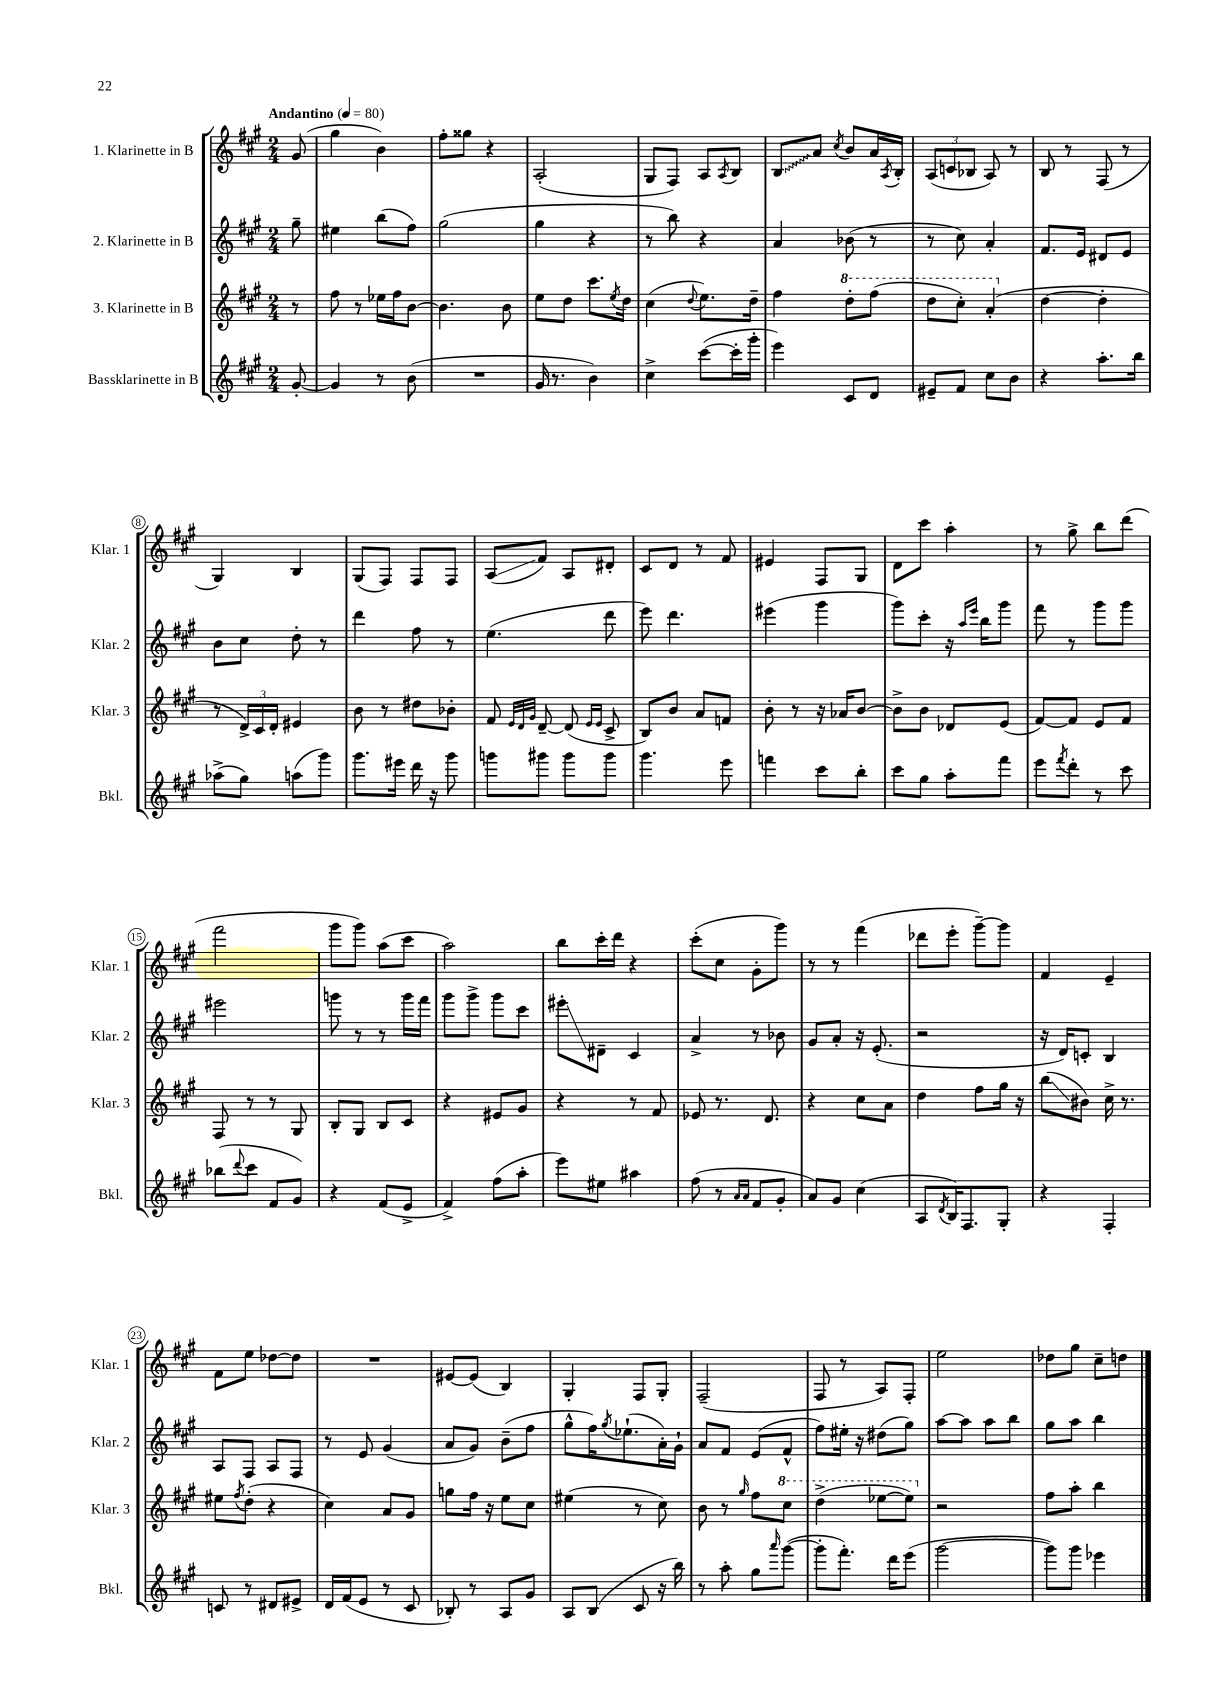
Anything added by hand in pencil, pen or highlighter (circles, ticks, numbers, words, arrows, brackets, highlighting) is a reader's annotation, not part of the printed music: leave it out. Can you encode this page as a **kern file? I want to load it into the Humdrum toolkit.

**kern	**kern	**kern	**kern
*staff4	*staff3	*staff2	*staff1
*clefG2	*clefG2	*clefG2	*clefG2
*k[f#c#g#]	*k[f#c#g#]	*k[f#c#g#]	*k[f#c#g#]
*M2/4	*M2/4	*M2/4	*M2/4
*MM80	*MM80	*MM80	*MM80
[8g#'/	8r	8gg#~\	(8g#/
=	=	=	=
4g#/]	8ff#\	4ee#\	4gg#\
.	8r	.	.
8r	16ee-\LL	(8bb\L	4b\)
.	16ff#\J	.	.
(8b\	[8b\J	8ff#\J)	.
=	=	=	=
2r	4.b\]	(2gg#\	8ff#'\L
.	.	.	8gg##\J
.	.	.	4r
.	8b\	.	.
=	=	=	=
16g#/	8ee\L	4gg#\	(2A'/
8.r	.	.	.
.	8dd\J	.	.
4b\)	8.ccc#\L	4r	.
.	8qee/	.	.
.	16dd\Jk	.	.
=	=	=	=
4cc#^\	(4cc#\	8r	8G#/L
.	.	8bb\)	8F#/J)
.	8qqdd/	.	.
([8ccc#\L	8.ee\L)	4r	8A/L
.	.	.	8qA/
16ccc#'\]L	.	.	8B/J
16ggg#'\JJ	16dd~\Jk	.	.
=	=	=	=
4eee\)	4ff#\	4a/	8B/L
.	.	.	8a/J
.	.	.	8qcc#/
8c#/L	8ddd'\L	(8b-\	8b/L
8d/J	(8fff#\J	8r	16a/L
.	.	.	8qA/
.	.	.	16B'/JJ
=	=	=	=
8e#~/L	8ddd\L	8r	(12A/L
.	.	.	12c/
8f#/J	8ccc#'\J)	8cc#\)	.
.	.	.	12B-/J
8cc#\L	(4aa'/	4a'/	8A/)
8b\J	.	.	8r
=	=	=	=
4r	[4dd\	8.f#/L	8B/
.	.	.	8r
.	.	16e/Jk	.
8.aa'\L	4dd'\]	8d#/L	(8F#/
.	.	8e/J	8r
16bb\Jk	.	.	.
=	=	=	=
(8aa-^\L	8r	8b\L	4G#/)
8gg#\J)	24d^/LL)	8cc#\J	.
.	24c#/	.	.
.	24d'/JJ	.	.
(8aa\L	4e#/	8dd'\	4B/
8ggg#\J)	.	8r	.
=	=	=	=
8.ggg#\L	8b\	4ddd\	(8G#/L
.	8r	.	8F#/J)
16eee#\Jk	.	.	.
16ddd\	8dd#\L	8ff#\	8F#/L
16r	.	.	.
8ggg#\	8b-'\J	8r	8F#/J
=	=	=	=
8ggg\L	8f#/	(4.ee\	(8A/L
.	32qqe/LLL	.	.
.	32qqd/	.	.
.	32qqg#/JJJ	.	.
8ggg#\J	[8d~/	.	8f#/J)
8ggg#\L	(8d/]	.	8A/L
.	16qqe/LL	.	.
.	16qqe/JJ	.	.
8ggg#\J	8c#^/	8ddd\	8d#'/J
=	=	=	=
4.ggg#\	8B/L)	8eee\)	8c#/L
.	8b/J	4.ddd\	8d/J
.	8a/L	.	8r
8eee\	8f/J	.	8f#/
=	=	=	=
4fff\	8b'\	(4eee#\	4e#/
.	8r	.	.
8ccc#\L	16r	4ggg#\	8F#/L
.	16a-/LK	.	.
8bb'\J	[8b/J	.	8G#/J
=	=	=	=
8ccc#\L	8b^\]L	8ggg#\L)	8d\L
8gg#\J	8b\J	8ccc#'\J	8ccc#\J
8aa'\L	8d-/L	16r	4aa'\
.	.	16qqaa/LL	.
.	.	16qqeee/JJ	.
.	.	16bb\LK	.
8fff#\J	(8e/J	8ggg#\J	.
=	=	=	=
8eee\L	[8f#/L)	8fff#\	8r
8qfff#/	.	.	.
8ddd'\J	8f#/]J	8r	8gg#^\
8r	8e/L	8ggg#\L	8bb\L
8ccc#\	8f#/J	8ggg#\J	(8ddd\J
=	=	=	=
(8bb-\L	8F#/	2eee#\	2fff#\
8qqddd/	.	.	.
8ccc#\J	8r	.	.
8f#/L	8r	.	.
8g#/J)	8G#/	.	.
=	=	=	=
4r	8B'/L	8ggg\	8ggg#\L
.	8G#/J	8r	8ggg#\J)
(8f#/L	8B/L	8r	(8aa\L
8e^/J	8c#/J	16ggg\LL	8ccc#\J
.	.	16fff#\JJ	.
=	=	=	=
4f#^/)	4r	8ggg#\L	2aa\)
.	.	8ggg#^\J	.
(8ff#\L	8e#/L	8ggg#\L	.
8aa'\J	8g#/J	8ccc#\J	.
=	=	=	=
8eee\L)	4r	8eee#'\L	8bb\L
8ee#\J	.	8d#~\J	16ccc#'\L
.	.	.	16ddd\JJ
4aa#\	8r	4c#/	4r
.	8f#/	.	.
=	=	=	=
(8ff#\	8e-/	4a^/	(8ccc#'\L
8r	8.r	.	8cc#\J
16qqa/LL	.	.	.
16qqa/JJ	.	.	.
8f#/L	.	8r	8g#'\L
.	8.d/	.	.
8g#'/J	.	8b-\	8ggg#\J)
=	=	=	=
8a/L)	4r	8g#/L	8r
8g#/J	.	8a'/J	8r
(4cc#\	8cc#\L	16r	(4fff#\
.	.	(8.e'/	.
.	8a\J	.	.
=	=	=	=
8A/L	4dd\	2r	8ddd-\L
8qd/	.	.	.
16B/K)	.	.	8eee'\J
8.F#/	.	.	.
.	8ff#\L	.	[8ggg#~\L)
8G#'/J	16gg#\Jk	.	8ggg#\]J
.	16r	.	.
=	=	=	=
4r	(8bb\L	16r	4f#/
.	.	16d/LK)	.
.	8b#\J)	8c'/J	.
4F#'/	16cc#^\	4B/	4e~/
.	8.r	.	.
=	=	=	=
8c/	8ee#\L	8A/L	8f#\L
.	8qff#/	.	.
8r	(8dd'\J	8F#/J	8ee\J
8d#/L	4r	8A/L	[8dd-\L
8e#^/J	.	8F#/J	8dd-\]J
=	=	=	=
16d/LL	4cc#\)	8r	2r
(16f#/J	.	.	.
8e/J	.	8e/	.
8r	8a/L	(4g#/	.
8c#/	8g#/J	.	.
=	=	=	=
8B-'/)	8gg\L	8a/L	[8e#/L
8r	16ff#\Jk	8g#/J)	(8e#/]J
.	16r	.	.
8A/L	8ee\L	(8b~\L	4B/)
8g#/J	8cc#\J	8ff#\J	.
=	=	=	=
8A/L	(4ee#\	8gg#^^\L	4G#'/
(8B/J	.	16ff#\K)	.
.	.	8qgg#/	.
.	.	(8.ee-`\	.
8c#/	8r	.	8F#/L
16r	8cc#\)	16a'\L)	8G#'/J
16bb\)	.	16g#`\JJ	.
=	=	=	=
8r	8b\	8a/L	(2F#~/
8aa'\	8r	8f#/J	.
.	16qqgg#/	.	.
8gg#\L	8ff#\L	(8e/L	.
16qqaaa/	.	.	.
([8ggg#\J	8ccc#\J	8f#^^/J	.
=	=	=	=
8ggg#'\]L	(4ddd^\	8ff#\L)	8F#/
8.fff#'\J)	.	16ee#'\Jk	8r
.	.	16r	.
.	[8eee-\L	(8dd#\L	8A/L)
16ddd\LK	.	.	.
(8eee\J	8eee-\]J)	8gg#\J)	8F#'/J
=	=	=	=
[2ggg#\	2r	[8aa\L	2ee\
.	.	8aa\]J	.
.	.	8aa\L	.
.	.	8bb\J	.
=	=	=	=
8ggg#\]L)	8ff#\L	8gg#\L	8dd-\L
8ggg#\J	8aa'\J	8aa\J	8gg#\J
4eee-\	4bb\	4bb\	8cc#~\L
.	.	.	8dd\J
==	==	==	==
*-	*-	*-	*-
